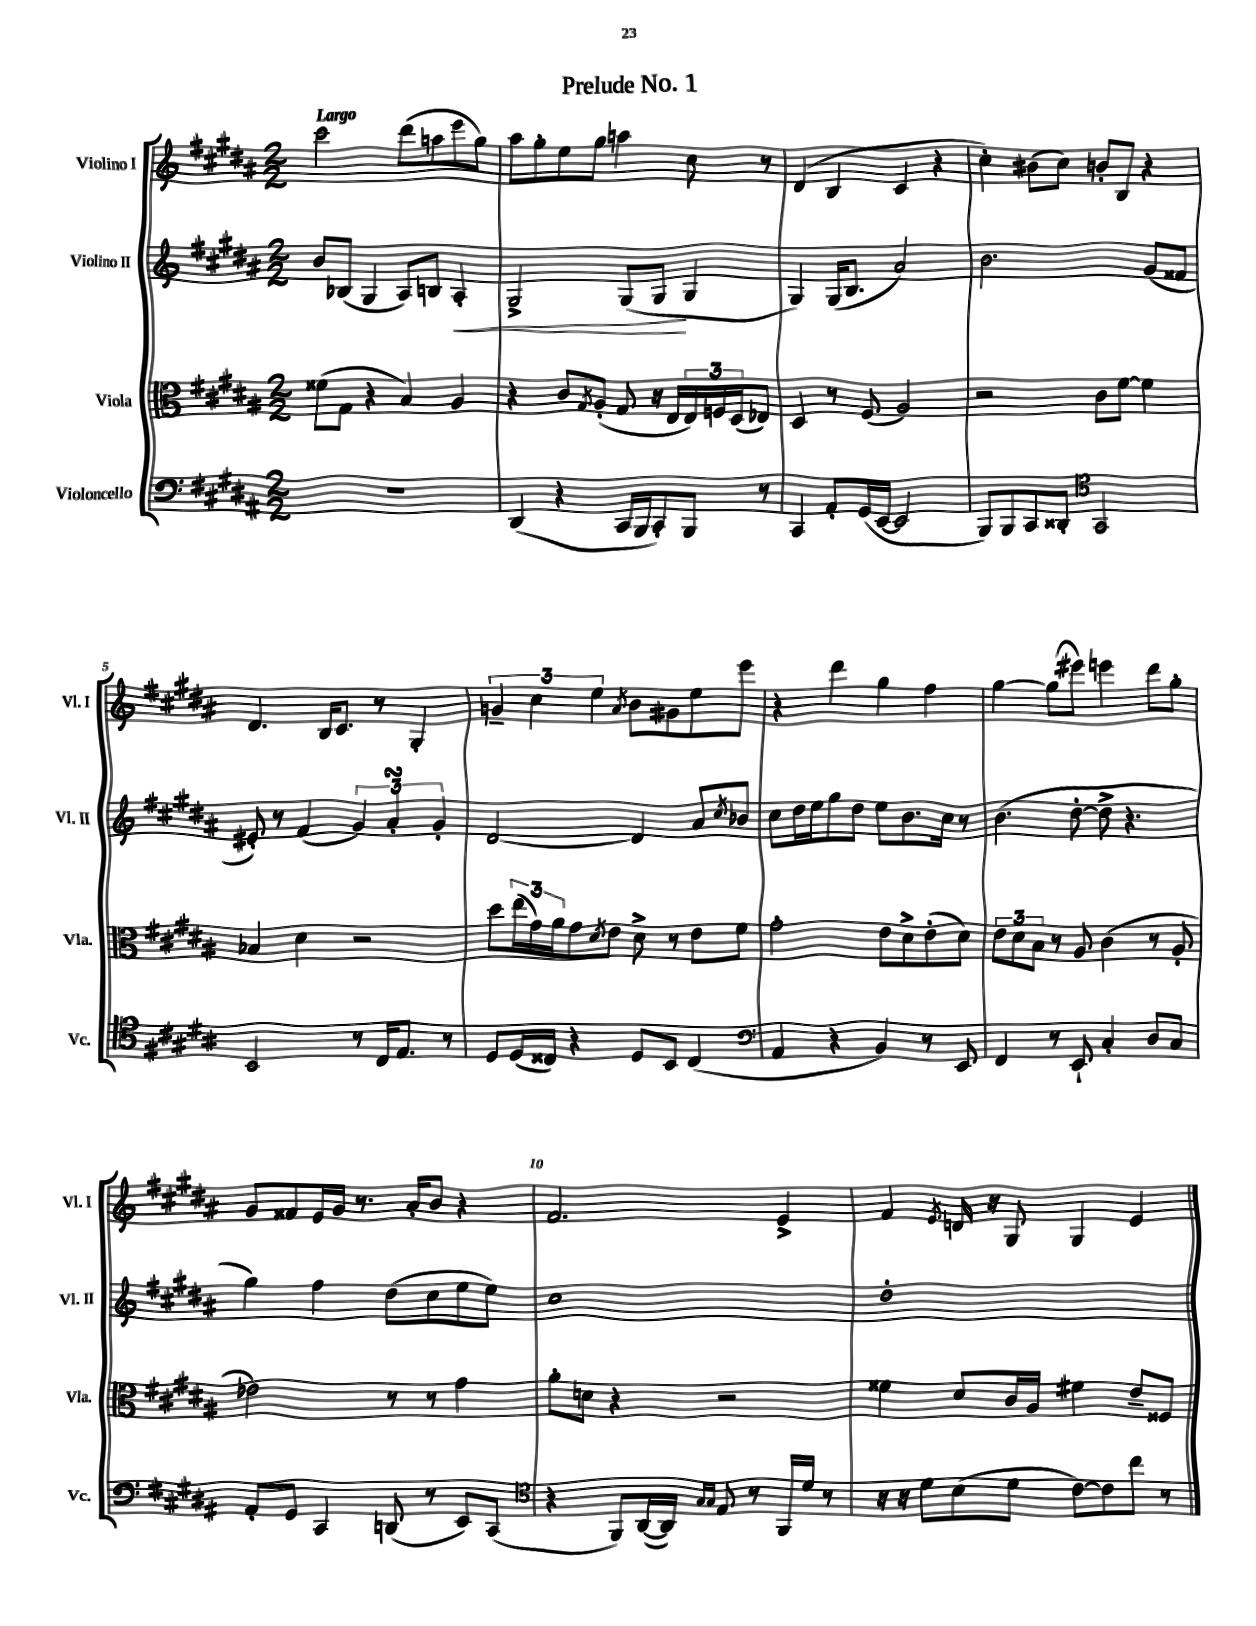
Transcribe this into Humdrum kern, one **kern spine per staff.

**kern	**kern	**kern	**kern
*staff4	*staff3	*staff2	*staff1
*clefF4	*clefC3	*clefG2	*clefG2
*k[f#c#g#d#a#]	*k[f#c#g#d#a#]	*k[f#c#g#d#a#]	*k[f#c#g#d#a#]
*M2/2	*M2/2	*M2/2	*M2/2
1r	(8f##\L	8b/L	2ccc#\
.	8G#\J	(8B-/J	.
.	4r	4G#/	.
.	4B/)	8A#/L)	(8ddd#\L
.	.	8B/J	8aa\
.	4A#/	4A#'/	8eee\
.	.	.	8gg#\J)
=	=	=	=
(4DD#/	4r	2G#^/	8aa#\L
.	.	.	8gg#'\
4r	8c#/L	.	8ee\
.	8qG#/	.	.
.	(8A#'/J	.	8gg#\J
16CC#/LL	8G#/	(8G#/L	4aa\
16BBB/J	.	.	.
8CC#'/)	16r	8G#/J	.
.	16E/LL	.	.
8BBB/J	24E/)	4G#/	8cc#\
.	24F/	.	.
.	(24D#/J	.	.
8r	8E-/J)	.	8r
=	=	=	=
4CC#/	4D#/	4G#/)	(4d#/
8AA#'/L	8r	(16G#/LK	4B/
.	.	8.B/J	.
(16GG#/L	(8F#/	.	.
[16EE/JJ	.	.	.
2EE/]	2A#/)	2a#/)	4c#/
.	.	.	4r
=	=	=	=
8BBB/L)	2r	2.b\	4cc#'\)
8BBB/	.	.	.
8CC#/	.	.	(8b#\L
8DD##'/J	.	.	8cc#\J)
*clefC4	*	*	*
2GG#/	8c#\L	.	8b'/L
.	[8f#\J	.	8B/J
.	4f#\]	(8g#/L	4r
.	.	8f##/J	.
=	=	=	=
2BB/	4B-/	8e#'/)	4.d#/
.	.	8r	.
.	4d#\	(4f#/	.
.	.	.	16B/LK
.	.	.	8.c#/J
8r	2r	6g#/)	.
16C#/LK	.	.	8r
.	.	6a#'/	.
8.E/J	.	.	.
.	.	.	4G#'/
.	.	6g#'/	.
8r	.	.	.
=	=	=	=
8D#/L	8dd#\L	[2d#/	6g~/
(16D#/L	(24ee\L	.	.
.	24g#\)	.	6cc#\
16C##/JJ)	.	.	.
.	24a#\J	.	.
4r	8g#\	.	.
.	.	.	6ee\
.	8qd#/	.	.
.	8e\J	.	.
.	.	.	8qa#/
8D#/L	8d#^\	4d#/]	8b\L
8BB/J	8r	.	8g#\
(4C##/	8e\L	8a#/L	8ee\
.	.	8qcc#/	.
.	8f#\J	8b-/J	8eee\J
=	=	=	=
*clefF4	*	*	*
4AA#/	2g#'\	8cc#\L	4r
.	.	16dd#\L	.
.	.	16ee\J	.
4r	.	8gg#\	4ddd#\
.	.	8dd#\J	.
4BB/)	8e\L	8ee\L	4gg#\
.	8d#^\	8.b\	.
8r	(8e'\	.	4ff#\
.	.	16cc#\Jk	.
8EE/	8d#\J)	8r	.
=	=	=	=
4FF#/	12e\L	(4.b\	[4gg#\
.	12d#\	.	.
.	12B\J	.	.
8r	8r	.	(8gg#\]L
8EE`/	8A#/	[8dd#'\	8eee#\J)
4C#'/	(4c#\	8dd#^\]	4eee\
.	.	4.r	.
8D#/L	8r	.	8ddd#\L
8C#/J	8A#'/	.	8gg#'\J
=	=	=	=
8AA#'/L	2e-\)	4gg#\)	8g#/L
8GG#/J	.	.	8f##/
4CC#/	.	4ff#\	16e/L
.	.	.	16g#/JJ
.	.	.	8.r
(8DD/	8r	(8dd#\L	.
.	.	.	16a#'/LK
8r	8r	8cc#\	8b/J
8EE/L)	4g#\	8ee\	4r
(8CC#/J	.	8ee\J)	.
=	=	=	=
*clefC4	*	*	*
4r	8a#'\L	1cc#	2.f#/
.	8d\J	.	.
8FF#/L)	4r	.	.
([16AA#/L	.	.	.
16AA#/]JJ)	.	.	.
16qqG#/LL	.	.	.
16qqG#/JJ	.	.	.
8E/	2r	.	.
8r	.	.	.
16FF#/LL	.	.	4e^/
16d#/JJ	.	.	.
8r	.	.	.
=	=	=	=
16r	4f##\	1dd#'	4f#/
16r	.	.	.
8d#\L	.	.	.
.	.	.	8qe/
(8B\	8d#/L	.	16d/
.	.	.	16r
8d#\J	16c#/L	.	8G#/
.	16A#/JJ	.	.
[8c#\L)	4f#\	.	4G#/
8c#\]	.	.	.
8cc#\J	8e~/L	.	4e/
8r	8F##/J	.	.
==	==	==	==
*-	*-	*-	*-
